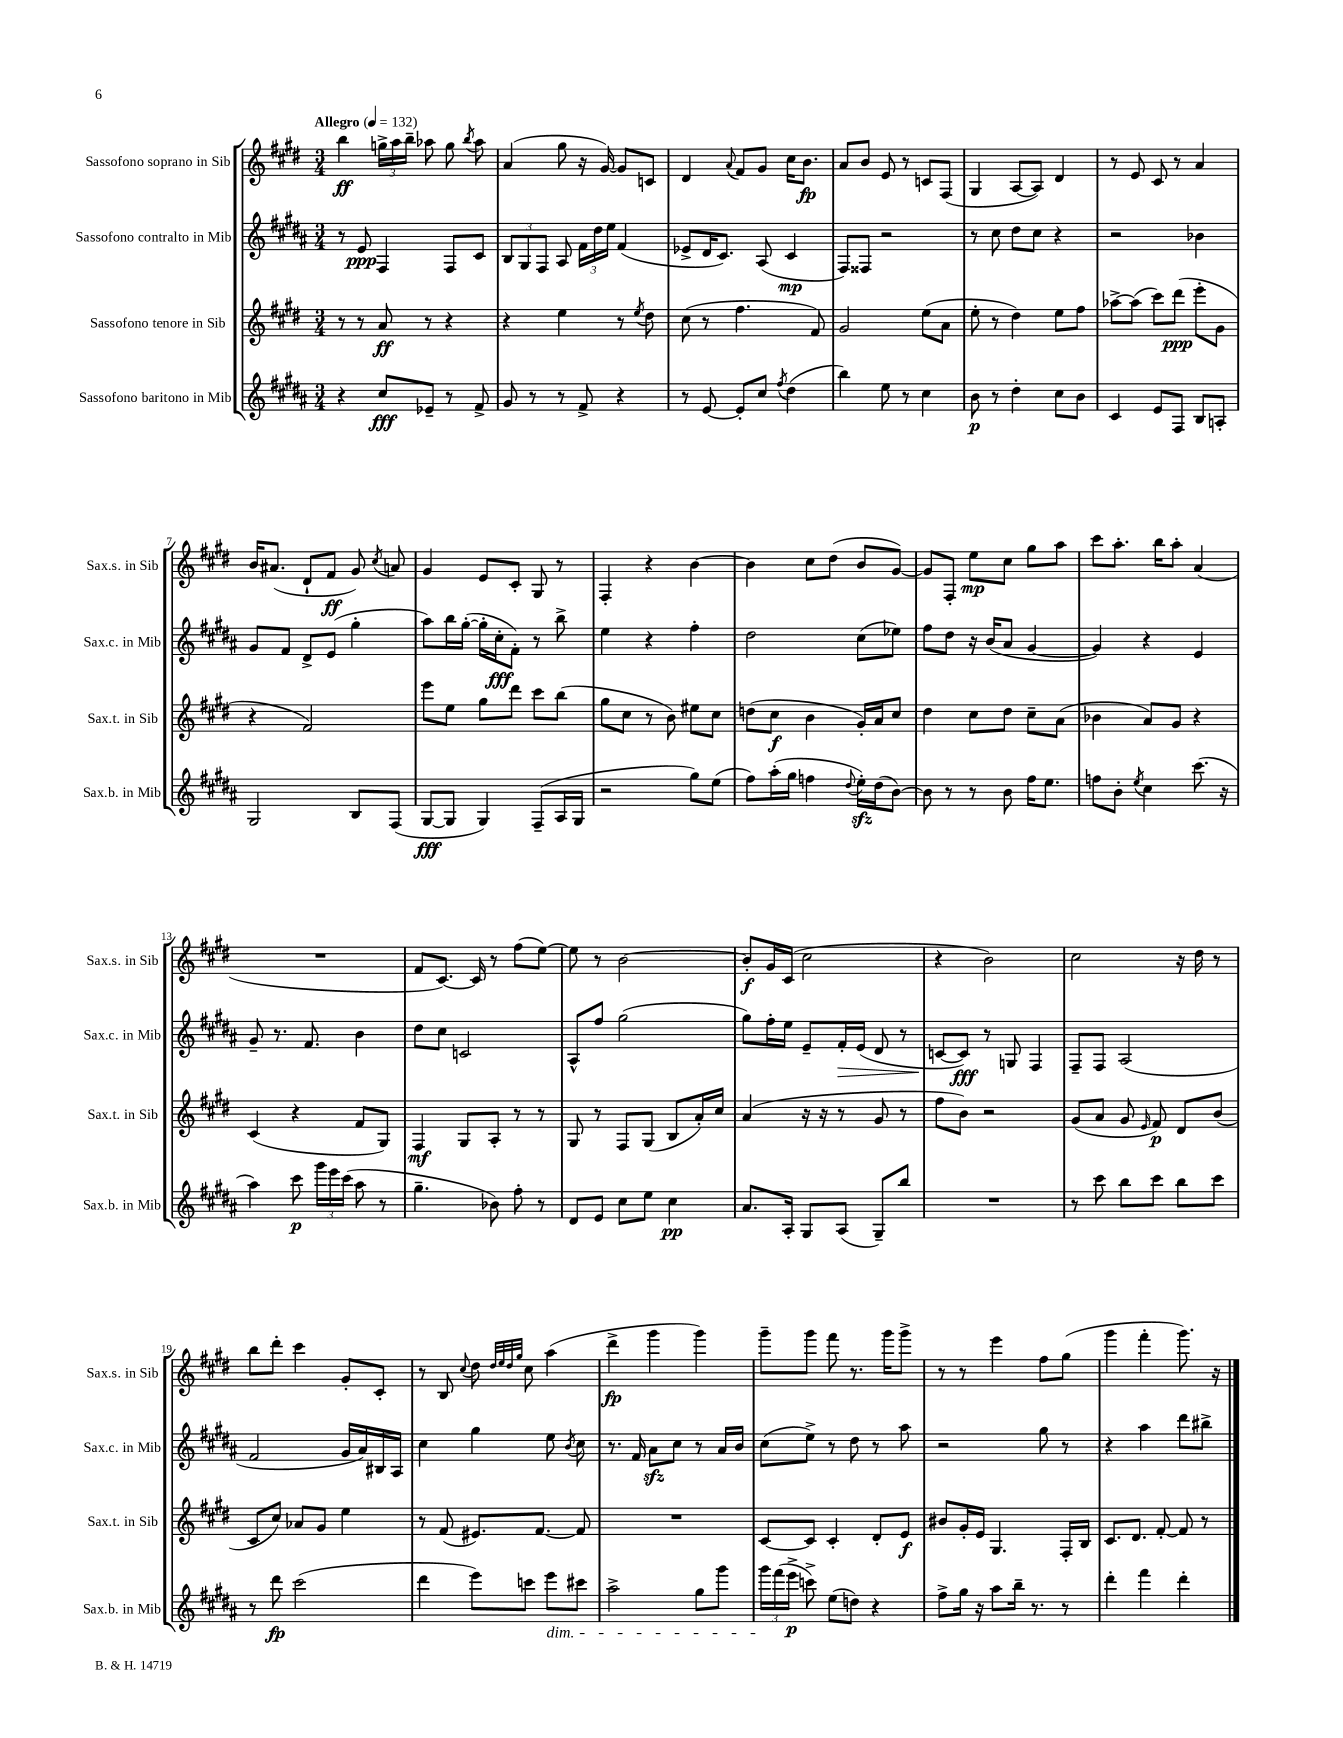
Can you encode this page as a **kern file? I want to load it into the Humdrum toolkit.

**kern	**kern	**kern	**kern
*staff4	*staff3	*staff2	*staff1
*clefG2	*clefG2	*clefG2	*clefG2
*k[f#c#g#d#a#]	*k[f#c#g#d#]	*k[f#c#g#d#a#]	*k[f#c#g#d#]
*M3/4	*M3/4	*M3/4	*M3/4
*MM132	*MM132	*MM132	*MM132
4r	8r	8r	4bb\
.	8r	8e/	.
8cc#/L	8a/	4F#/	24gg^\LL
.	.	.	24aa\
.	.	.	24bb~\JJ
8e-~/J	8r	.	8aa-\
8r	4r	8F#/L	8gg\
.	.	.	8qbb/
8f#^/	.	8c#/J	8aa-\
=	=	=	=
8g#/	4r	12B/L	(4a/
.	.	12G#/	.
8r	.	.	.
.	.	12F#/J	.
8r	4ee\	8A#/	8gg#\
8f#^/	.	24f#\LL	16r
.	.	24dd#\	.
.	.	.	[16g#/)
.	.	24ee\JJ	.
4r	8r	(4f#/	8g#/]L
.	8qee/	.	.
.	8dd#\	.	8c/J
=	=	=	=
8r	(8cc#\	8e-^/L	4d#/
[8e/	8r	16d#/K	.
.	.	8.c#/J)	.
.	.	.	8qqa/
8e'/]L	4.ff#\	.	8f#/L
8cc#/J	.	(8A#/	8g#/J
8qff#/	.	.	.
(4dd#\	.	4c#/	16cc#\LK
.	.	.	8.b\J
.	8f#/)	.	.
=	=	=	=
4bb\)	2g#/	8F#/L)	8a/L
.	.	8F##/J	8b/J
8ee\	.	2r	8e/
8r	.	.	8r
4cc#\	(8ee\L	.	8c/L
.	8a\J	.	(8F#/J
=	=	=	=
8b\	8ee'\	8r	4G#/
8r	8r	8cc#\	.
4dd#'\	4dd#\)	8dd#\L	[8A/L
.	.	8cc#\J	8A/]J)
8cc#\L	8ee\L	4r	4d#/
8b\J	8ff#\J	.	.
=	=	=	=
4c#/	[8aa-^\L	2r	8r
.	(8aa-\]J	.	8e/
8e/L	8ccc#\L)	.	8c#/
8F#/J	(8ddd#\J	.	8r
8B/L	8eee'\L	4b-\	4a/
8A'/J	8g#\J	.	.
=	=	=	=
2G#/	4r	8g#/L	16b/LK
.	.	.	(8.a#/J
.	.	8f#/J	.
.	2f#/)	8d#^/L	8d#`/L
.	.	(8e/J	8f#/J
8B/L	.	4gg#'\	8g#/)
.	.	.	8qcc#/
(8F#/J	.	.	8a/
=	=	=	=
[8G#/L	8eee\L	8aa#\L)	4g#/
8G#/]J	8ee\J	16bb\L	.
.	.	([16gg#'\JJ	.
4G#/)	8gg#\L	16gg#'\]LL	8e/L
.	.	16cc#'\J	.
.	8ddd#\J	8f#'\J)	8c#'/J
(8F#~/L	8ccc#\L	8r	8G#/
16A#/L	(8bb\J	8bb^\	8r
16G#/JJ	.	.	.
=	=	=	=
2r	8gg#\L	4ee\	4F#'/
.	8cc#\J	.	.
.	8r	4r	4r
.	8b\)	.	.
8gg#\L)	8ee#\L	4ff#'\	[4b\
(8ee\J	8cc#\J	.	.
=	=	=	=
8ff#\L)	(8dd\L	2dd#\	4b\]
(16aa#'\L	8cc#\J	.	.
16gg#\JJ	.	.	.
4ff\	4b\	.	8cc#\L
.	.	.	(8dd#\J
8qqdd#/	.	.	.
16ee'\LL)	16g#'/LL)	(8cc#\L	8b/L
(16dd#\J	16a/J	.	.
[8b\J)	8cc#/J	8ee-\J)	[8g#/J)
=	=	=	=
8b\]	4dd#\	8ff#\L	8g#/]L
8r	.	8dd#\J	8F#'/J
8r	8cc#\L	16r	8ee\L
.	.	(16b/LK	.
8b\	8dd#\J	8a#/J	8cc#\J
16ff#\LK	8cc#~\L	[4g#/	8gg#\L
8.ee\J	.	.	.
.	(8a\J	.	8aa\J
=	=	=	=
8ff\L	4b-\	4g#/])	8ccc#\L
8b'\J	.	.	8.aa'\J
8qee/	.	.	.
4cc#\	8a/L)	4r	.
.	.	.	16bb\LK
.	8g#/J	.	8aa'\J
(8.ccc#\	4r	4e/	(4a/
16r	.	.	.
=	=	=	=
4aa#\)	(4c#/	8g#~/	2.r
.	.	8.r	.
8ccc#\	4r	.	.
.	.	8.f#/	.
24ggg#\LL	.	.	.
24eee\	.	.	.
(24ccc#\JJ	.	.	.
8aa#\	8f#/L	4b\	.
8r	8G#/J)	.	.
=	=	=	=
4.gg#~\	4F#/	8dd#\L	8f#/L
.	.	8cc#\J	[8.c#/J)
.	8G#/L	2c/	.
.	.	.	16c#/]
8b-\)	8A'/J	.	8r
8ff#'\	8r	.	(8ff#\L
8r	8r	.	[8ee\J)
=	=	=	=
8d#/L	8G#/	8A#^^/L	8ee\]
8e/J	8r	8ff#/J	8r
8cc#\L	8F#/L	(2gg#\	[2b\
8ee\J	(8G#/J	.	.
4cc#\	8B/L	.	.
.	16a'/L)	.	.
.	16cc#/JJ	.	.
=	=	=	=
8.a#/L	(4a/	8gg#\L)	8b'/]L
.	.	16ff#'\L	16g#/L
16A#'/Jk	.	16ee\JJ	(16c#/JJ
8G#/L	16r	8e~/L	2cc#\
.	16r	.	.
(8A#/J	8r	16f#'/L	.
.	.	(16e/JJ	.
8G#~/L)	8g#/	8d#/	.
8bb/J	8r	8r	.
=	=	=	=
2.r	8ff#\L	[8c/L	4r
.	8b\J)	8c/]J)	.
.	2r	8r	2b\)
.	.	8G/	.
.	.	4F#/	.
=	=	=	=
8r	(8g#/L	8F#~/L	2cc#\
8ccc#\	8a/J	8F#/J	.
8bb\L	8g#/	(2A#/	.
.	16qqe/	.	.
8ccc#\J	8f#/)	.	.
8bb\L	8d#/L	.	16r
.	.	.	16dd#\
8ccc#\J	(8b/J	.	8r
=	=	=	=
8r	8c#/L	2f#/	8bb\L
8ddd#\	8cc#/J)	.	8ddd#'\J
(2ccc#\	8a-/L	.	4ccc#\
.	8g#/J	.	.
.	4ee\	16g#/LL	8g#'/L
.	.	16a#/)	.
.	.	16B#/	8c#'/J
.	.	16A#/JJ	.
=	=	=	=
4ddd#\	8r	4cc#\	8r
.	(8f#/	.	8B/
.	.	.	8qqcc#/
8eee\L)	8.e#/L)	4gg#\	8dd#\
.	.	.	32qqdd#/LLL
.	.	.	32qqee/
.	.	.	32qqdd#/
.	.	.	32qqgg#/JJJ
8ccc\J	.	.	8cc#\
.	[8.f#/J	.	.
8eee\L	.	8ee\	(4aa\
.	.	8qb/	.
8ccc#\J	8f#/]	8cc#\	.
=	=	=	=
2aa#^\	2.r	8.r	4ddd#^\
.	.	16f#/	.
.	.	8a#\L	4ggg#\
.	.	8cc#\J	.
8gg#\L	.	8r	4ggg#\)
8ggg#\J	.	16a#/LL	.
.	.	16b/JJ	.
=	=	=	=
24ggg#\LL	[8c#/L	(8cc#\L	8ggg#~\L
(24fff#\	.	.	.
24eee^\JJ	.	.	.
8ccc^\)	8c#/]J	8ee^\J)	8ggg#\J
(8ee\L	4c#'/	8r	8fff#\
8dd\J)	.	8dd#\	8.r
4r	8d#'/L	8r	.
.	.	.	16ggg#\LK
.	8e/J	8aa#\	8ggg#^\J
=	=	=	=
8ff#^\L	8b#/L	2r	8r
16gg#\Jk	16g#'/L	.	8r
16r	16e/JJ	.	.
8aa#\L	4.G#/	.	4eee\
16bb~\Jk	.	.	.
8.r	.	.	.
.	.	8gg#\	8ff#\L
8r	16F#'/LL	8r	(8gg#\J
.	16B/JJ	.	.
=	=	=	=
4ddd#'\	8.c#/L	4r	4ggg#\
.	8.d#/J	.	.
4fff#\	.	4aa#\	4fff#'\
.	[8f#'/	.	.
4ddd#'\	8f#/]	8ddd#\L	8.ggg#\)
.	8r	8bb#^\J	.
.	.	.	16r
==	==	==	==
*-	*-	*-	*-
